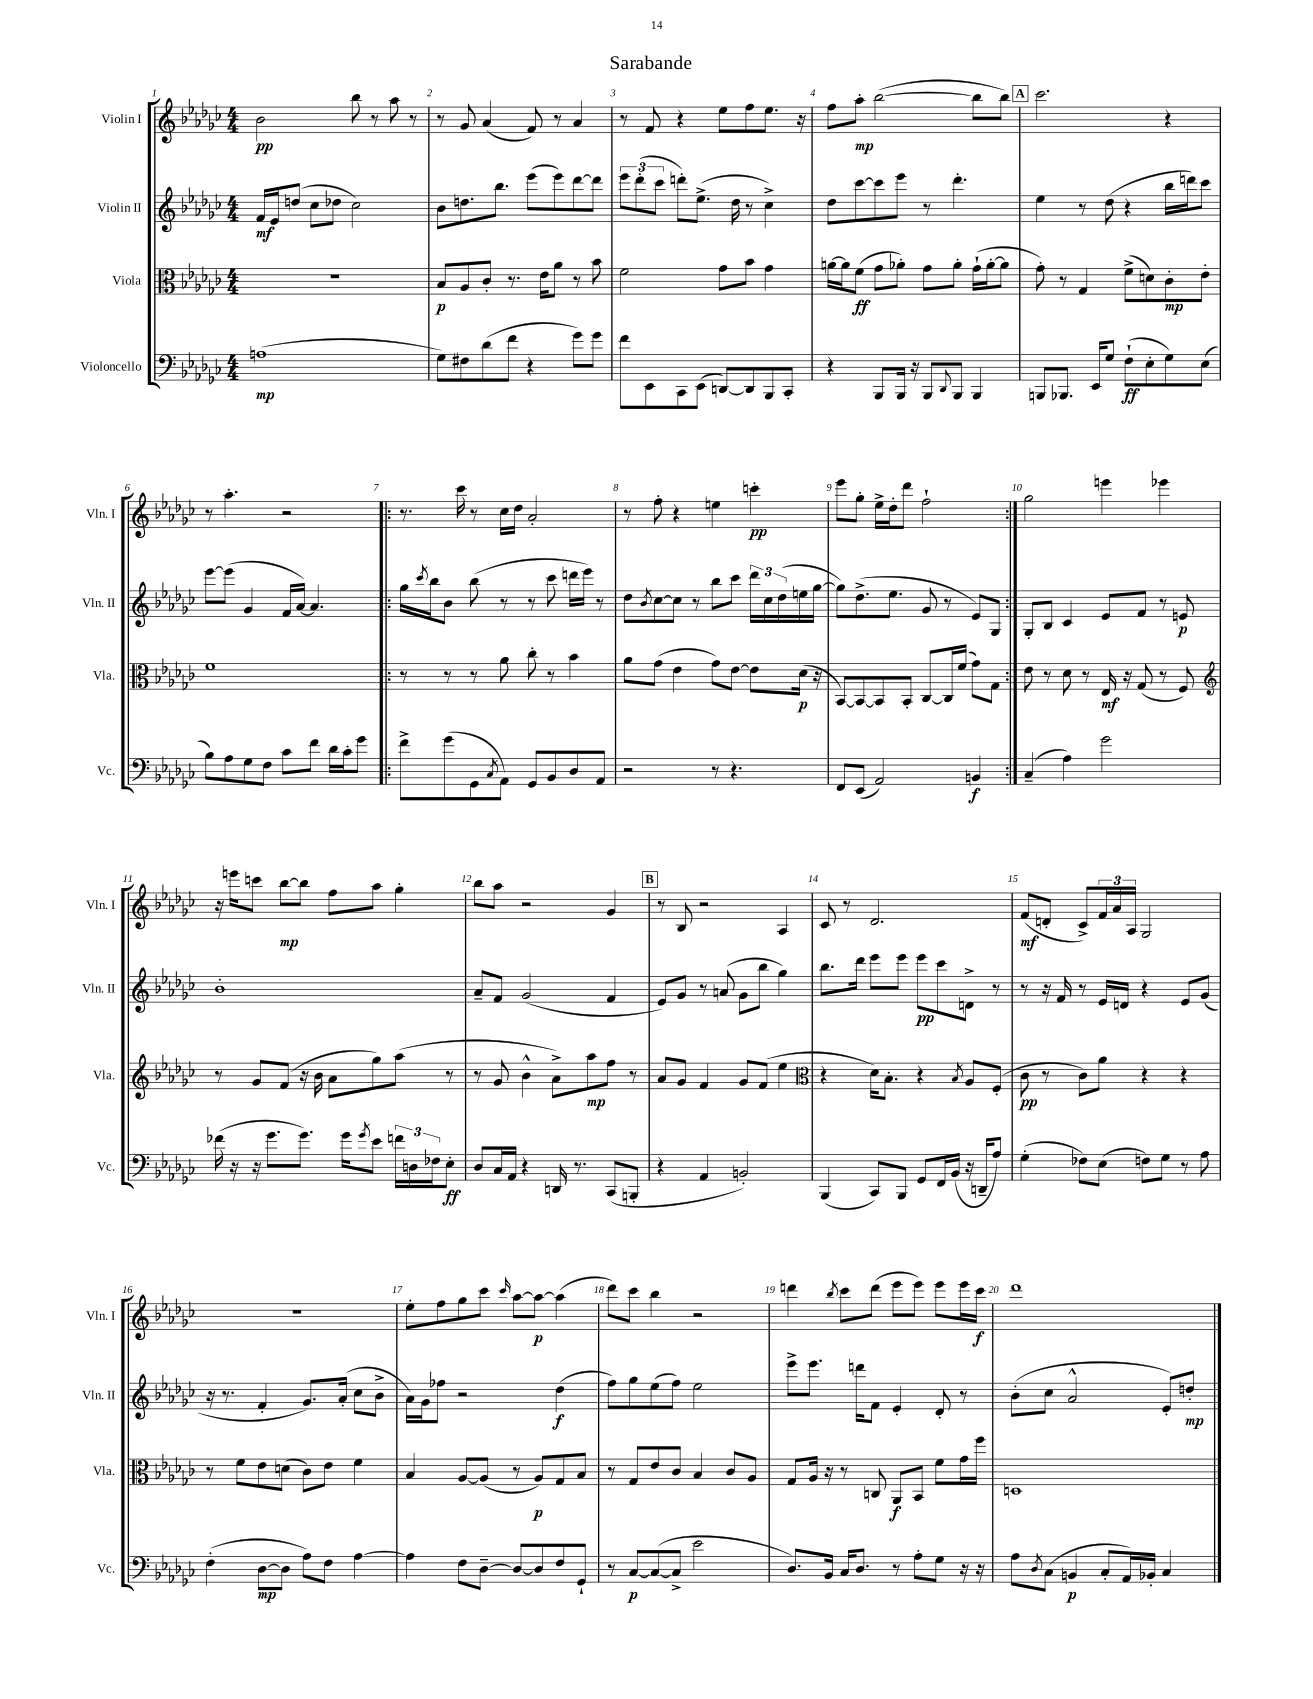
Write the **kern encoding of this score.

**kern	**dynam	**kern	**dynam	**kern	**dynam	**kern	**dynam
*part4	*part4	*part3	*part3	*part2	*part2	*part1	*part1
*staff4	*staff4	*staff3	*staff3	*staff2	*staff2	*staff1	*staff1
*I"Violoncello	*	*I"Viola	*	*I"Violin II	*	*I"Violin I	*
*I'Vc.	*	*I'Vla.	*	*I'Vln. II	*	*I'Vln. I	*
*clefF4	*	*clefC3	*	*clefG2	*	*clefG2	*
*k[b-e-a-d-g-c-]	*	*k[b-e-a-d-g-c-]	*	*k[b-e-a-d-g-c-]	*	*k[b-e-a-d-g-c-]	*
*M4/4	*	*M4/4	*	*M4/4	*	*M4/4	*
=1	=1	=1	=1	=1	=1	=1	=1
(1An	mp	1r	.	16f/LL	mf	2b-\	pp
.	.	.	.	16e-/J	.	.	.
.	.	.	.	(8ddn/J	.	.	.
.	.	.	.	8cc-\L	.	.	.
.	.	.	.	8dd-X\J	.	.	.
.	.	.	.	2cc-\)	.	8bb-\	.
.	.	.	.	.	.	8r	.
.	.	.	.	.	.	8aa-\	.
.	.	.	.	.	.	8r	.
=2	=2	=2	=2	=2	=2	=2	=2
8G-\L)	.	8B-/L	p	8b-\L	.	8r	.
8F#X\	.	8A-/	.	8.ddn\	.	8g-/	.
(8d-\	.	8c-'/J	.	.	.	(4a-/	.
.	.	.	.	8.bb-\J	.	.	.
8f\J	.	8.r	.	.	.	.	.
4r	.	.	.	(8eee-\L	.	8f/)	.
.	.	16e-\KL	.	.	.	.	.
.	.	8a-\J	.	8eee-\)	.	8r	.
8g-\L)	.	8r	.	[8ddd-\	.	4a-/	.
8g-\J	.	8b-\	.	8ddd-\J]	.	.	.
=3	=3	=3	=3	=3	=3	=3	=3
8f\L	.	2f\	.	12eee-\L	.	8r	.
.	.	.	.	(12ddd-'\	.	.	.
8EE-\	.	.	.	.	.	8f/	.
.	.	.	.	12ccc-\J	.	.	.
8CC-\	.	.	.	8dddn'\L)	.	4r	.
(8EE-\J	.	.	.	(8.ee-^\J	.	.	.
[8DDn/L)	.	8g-\L	.	.	.	8ee-\L	.
.	.	.	.	16dd-\	.	.	.
8DD/]	.	8b-\J	.	8r	.	8ff\	.
8BBB-/	.	4g-\	.	4cc-^\)	.	8.ee-\J	.
8CC-'/J	.	.	.	.	.	.	.
.	.	.	.	.	.	16r	.
=4	=4	=4	=4	=4	=4	=4	=4
4r	.	[16an\LL	.	8dd-\L	.	8ff\L	.
.	.	16a\J]	.	.	.	.	.
.	.	(8f\J	ff	[8ccc-\	.	8aa-'\J	mp
8BBB-/L	.	8g-\L	.	8ccc-\]	.	([2bb-\	.
16BBB-/Jk	.	8a-X'\J)	.	8eee-\J	.	.	.
16r	.	.	.	.	.	.	.
8BBB-/L	.	8g-\L	.	8r	.	.	.
8qqDD-/	.	.	.	.	.	.	.
8BBB-/J	.	8a-'\J	.	4.ddd-'\	.	.	.
4BBB-/	.	(16g-`\LL	.	.	.	8bb-\L]	.
.	.	[16a-'\J	.	.	.	.	.
.	.	8a-\J]	.	.	.	8bb-\J)	.
!!LO:REH:place=s1:t=A
=5	=5	=5	=5	=5	=5	=5	=5
8BBBn/L	.	8g-'\)	.	4ee-\	.	2.ccc-\	.
8.BBB-X/J	.	8r	.	.	.	.	.
.	.	4G-/	.	8r	.	.	.
16EE-/KL	.	.	.	.	.	.	.
8G-/J	.	.	.	(8dd-\	.	.	.
(8F`\L	ff	(8f^\L	.	4r	.	.	.
8E-'\	.	8dn\)	.	.	.	.	.
8G-\)	.	8c-'\	mp	16bb-\LL	.	4r	.
.	.	.	.	16dddn\J)	.	.	.
(8E-\J	.	8e-'\J	.	8ccc-\J	.	.	.
!!LO:LB:g=z
=6	=6	=6	=6	=6	=6	=6	=6
8B-\L)	.	1f	.	[8eee-\L	.	8r	.
8A-\	.	.	.	(8eee-\J]	.	4.aa-'\	.
8G-\	.	.	.	4g-/	.	.	.
8F\J	.	.	.	.	.	.	.
8c-\L	.	.	.	16f/LL	.	2r	.
.	.	.	.	[16a-/JJ)	.	.	.
8f\J	.	.	.	4.a-/]	.	.	.
16d-\LL	.	.	.	.	.	.	.
16c-'\J	.	.	.	.	.	.	.
8g-\J	.	.	.	.	.	.	.
=7!|:	=7!|:	=7!|:	=7!|:	=7!|:	=7!|:	=7!|:	=7!|:
8f^\L	.	8r	.	16gg-\LL	.	8.r	.
.	.	.	.	8qccc-/	.	.	.
.	.	.	.	16bb-\J	.	.	.
(8g-\	.	8r	.	8b-\J	.	.	.
.	.	.	.	.	.	16ccc-\	.
8GG-\	.	8r	.	(8bb-\	.	8r	.
8qC-/	.	.	.	.	.	.	.
8AA-\J)	.	8a-\	.	8r	.	16cc-\LL	.
.	.	.	.	.	.	16dd-\JJ	.
8GG-/L	.	8cc-'\	.	8r	.	2a-'/	.
8BB-/	.	8r	.	8ccc-\	.	.	.
8D-/	.	4b-\	.	16dddn\LL	.	.	.
.	.	.	.	16eee-\JJ)	.	.	.
8AA-/J	.	.	.	8r	.	.	.
=8	=8	=8	=8	=8	=8	=8	=8
2r	.	8a-\L	.	8dd-\L	.	8r	.
.	.	.	.	8qb-/	.	.	.
.	.	(8g-\J	.	[8cc-\	.	8ff'\	.
.	.	4e-\	.	8cc-\J]	.	4r	.
.	.	.	.	8r	.	.	.
8r	.	8g-\L)	.	8bb-\L	.	4een\	.
4.r	.	[8e-\J	.	8ccc-\J	.	.	.
.	.	8e-\L]	.	24ddd-\LL	.	4cccn'\	pp
.	.	.	.	24cc-\	.	.	.
.	.	.	.	(24dd-\	.	.	.
.	.	(16d-\Jk	p	16een\	.	.	.
.	.	16r	.	[16gg-\JJ	.	.	.
=9	=9	=9	=9	=9	=9	=9	=9
8FF/L	.	[8BB-/L)	.	8gg-\L])	.	8eee-\L	.
(8EE-/J	.	8BB-/_	.	(8.dd-^\	.	8gg-'\J	.
2AA-/)	.	8BB-/]	.	.	.	16ee-^\LL	.
.	.	.	.	8.ee-\J	.	16dd-'\J	.
.	.	8BB-'/J	.	.	.	8ddd-\J	.
.	.	[8C-/L	.	8g-/	.	2ff`\	.
.	.	16C-/L]	.	8r	.	.	.
.	.	(16f/JJ	.	.	.	.	.
4BBn/	f	8g-\L)	.	8e-/L)	.	.	.
.	.	8G-\J	.	8G-/J	.	.	.
=10:|!	=10:|!	=10:|!	=10:|!	=10:|!	=10:|!	=10:|!	=10:|!
(4C-~/	.	8e-\	.	8G-'/L	.	2gg-\	.
.	.	8r	.	8B-/J	.	.	.
4A-\)	.	8d-\	.	4c-/	.	.	.
.	.	8r	.	.	.	.	.
2g-\	.	16E-/	mf	8e-/L	.	4eeen\	.
.	.	16r	.	.	.	.	.
.	.	(8G-/	.	8f/J	.	.	.
.	.	8r	.	8r	.	4eee-X\	.
.	.	8F/)	.	8en/	p	.	.
!!LO:LB:g=z
=11	=11	=11	=11	=11	=11	=11	=11
*	*	*clefG2	*	*	*	*	*
(16f-X\	.	8r	.	1b-'	.	16r	.
16r	.	.	.	.	.	16eeen\KL	.
16r	.	8g-/L	.	.	.	8cccn\J	.
8.g-\L	.	.	.	.	.	.	.
.	.	(8f/J	.	.	.	[8bb-\L	mp
8.g-\J)	.	16r	.	.	.	8bb-\J]	.
.	.	16b-\	.	.	.	.	.
.	.	8a-\L	.	.	.	8ff\L	.
16g-\KL	.	.	.	.	.	.	.
8qg-/	.	.	.	.	.	.	.
8e-\J	.	8gg-\)	.	.	.	8aa-\J	.
24fn\LL	.	(8aa-\J	.	.	.	4gg-'\	.
24Dn\	.	.	.	.	.	.	.
24F-X\J	.	.	.	.	.	.	.
8E-'\J	ff	8r	.	.	.	.	.
=12	=12	=12	=12	=12	=12	=12	=12
8D-/L	.	8r	.	8a-~/L	.	8bb-\L	.
16C-/L	.	8g-/	.	8f/J	.	8aa-\J	.
16AA-/JJ	.	.	.	.	.	.	.
4r	.	4b-^^\	.	(2g-/	.	2r	.
16DDn/	.	8a-^\L)	.	.	.	.	.
8.r	.	.	.	.	.	.	.
.	.	8aa-\	mp	.	.	.	.
(8CC-/L	.	8ff\J	.	4f/	.	4g-/	.
8BBBn'/J	.	8r	.	.	.	.	.
!!LO:REH:place=s1:t=B
=13	=13	=13	=13	=13	=13	=13	=13
4r	.	8a-/L	.	8e-/L)	.	8r	.
.	.	8g-/J	.	8g-/J	.	8B-/	.
4AA-/	.	4f/	.	8r	.	2r	.
.	.	.	.	(8an/	.	.	.
2BBn'/)	.	8g-/L	.	8g-\L	.	.	.
.	.	(8f/J	.	8bb-\J	.	.	.
.	.	4ee-\	.	4gg-\)	.	4A-/	.
=14	=14	=14	=14	=14	=14	=14	=14
*	*	*clefC3	*	*	*	*	*
(4BBB-/	.	4r	.	8.bb-\L	.	8c-/	.
.	.	.	.	.	.	8r	.
.	.	.	.	16ddd-\Jk	.	.	.
8CC-/L)	.	16d-\KL)	.	8eee-\L	.	2.d-/	.
.	.	8.B-'\J	.	.	.	.	.
8BBB-/J	.	.	.	8eee-\J	.	.	.
8GG-/L	.	4r	.	8eee-\L	pp	.	.
16FF/L	.	.	.	8ccc-\	.	.	.
(16BB-/JJ	.	.	.	.	.	.	.
.	.	8qB-/	.	.	.	.	.
16r	.	8A-/L	.	8dn^\J	.	.	.
16DDn~/KL	.	.	.	.	.	.	.
8A-/J)	.	(8F'/J	.	8r	.	.	.
=15	=15	=15	=15	=15	=15	=15	=15
(4G-'\	.	8c-\	pp	8r	.	(8f/L	mf
.	.	8r	.	16r	.	8dn'/J	.
.	.	.	.	16f/	.	.	.
8F-X\L)	.	8c-\L)	.	8r	.	8c-^/L)	.
(8E-\J	.	8a-\J	.	16e-/LL	.	24f/L	.
.	.	.	.	.	.	24a-/	.
.	.	.	.	16dn/JJ	.	.	.
.	.	.	.	.	.	24A-/JJ	.
8Fn\L)	.	4r	.	4r	.	2G-/	.
8G-\J	.	.	.	.	.	.	.
8r	.	4r	.	8e-/L	.	.	.
8A-\	.	.	.	(8g-/J	.	.	.
!!LO:LB:g=z
=16	=16	=16	=16	=16	=16	=16	=16
(4F'\	.	8r	.	16r	.	1r	.
.	.	.	.	8.r	.	.	.
.	.	8f\L	.	.	.	.	.
[8D-\L	mp	8e-\	.	4f'/	.	.	.
8D-\J]	.	(8dn\J	.	.	.	.	.
8A-\L)	.	8c-\L)	.	8.g-/L)	.	.	.
8F\J	.	8e-\J	.	.	.	.	.
.	.	.	.	(16a-'/Jk	.	.	.
[4A-\	.	4f\	.	8cc-\L	.	.	.
.	.	.	.	8b-^\J	.	.	.
=17	=17	=17	=17	=17	=17	=17	=17
4A-\]	.	4B-/	.	16a-\LL)	.	8ee-'\L	.
.	.	.	.	16g-\J	.	.	.
.	.	.	.	8ff-X\J	.	8ff\	.
8F\L	.	[8A-/L	.	2r	.	8gg-\	.
[8D-~\J	.	(8A-/J]	.	.	.	8ccc-\J	.
.	.	.	.	.	.	16qqccc-/	.
8D-/L_	.	8r	.	.	.	[8aa-\L	.
8D-/]	.	8A-/L)	p	.	.	8aa-\J_	p
8F/	.	8G-/	.	(4dd-\	f	(4aa-\]	.
8GG-`/J	.	8B-/J	.	.	.	.	.
=18	=18	=18	=18	=18	=18	=18	=18
8r	.	8r	.	8ff\L)	.	8ddd-\L)	.
[8C-/L	p	8G-/L	.	8gg-\	.	8ccc-\J	.
(8C-/_	.	8e-/	.	(8ee-\	.	4bb-\	.
8C-^/J]	.	8c-/J	.	8ff\J)	.	.	.
2e-\	.	4B-/	.	2ee-\	.	2r	.
.	.	8c-/L	.	.	.	.	.
.	.	8A-/J	.	.	.	.	.
=19	=19	=19	=19	=19	=19	=19	=19
8.D-/L)	.	8G-/L	.	8eee-^\L	.	4dddn\	.
.	.	16A-/Jk	.	8.eee-\J	.	.	.
16BB-/Jk	.	16r	.	.	.	.	.
.	.	.	.	.	.	8qbb-/	.
16C-/KL	.	8r	.	.	.	8ccc-\L	.
8.D-/J	.	.	.	16dddn\KL	.	.	.
.	.	8Cn/	.	8f\J	.	(8ddd\J	.
8r	.	8AA-/L	f	4e-'/	.	8eee-\L	.
8A-'\L	.	8BB-/J	.	.	.	8eee-\J)	.
8G-\J	.	8f\L	.	8d-'/	.	8eee-\L	.
16r	.	16g-\L	.	8r	.	16eee-\L	.
16r	.	16ff\JJ	.	.	.	16ccc-\JJ	f
=20	=20	=20	=20	=20	=20	=20	=20
8A-\L	.	1Dn	.	(8b-'\L	.	1ddd-	.
8qD-/	.	.	.	.	.	.	.
(8C-\J	.	.	.	8cc-\J	.	.	.
4BBn/	p	.	.	2a-^^/	.	.	.
8C-'/L	.	.	.	.	.	.	.
16AA-/L)	.	.	.	.	.	.	.
16BB-X'/JJ	.	.	.	.	.	.	.
4C-/	.	.	.	8e-'/L)	.	.	.
.	.	.	.	8ddn'/J	mp	.	.
==	==	==	==	==	==	==	==
*-	*-	*-	*-	*-	*-	*-	*-
